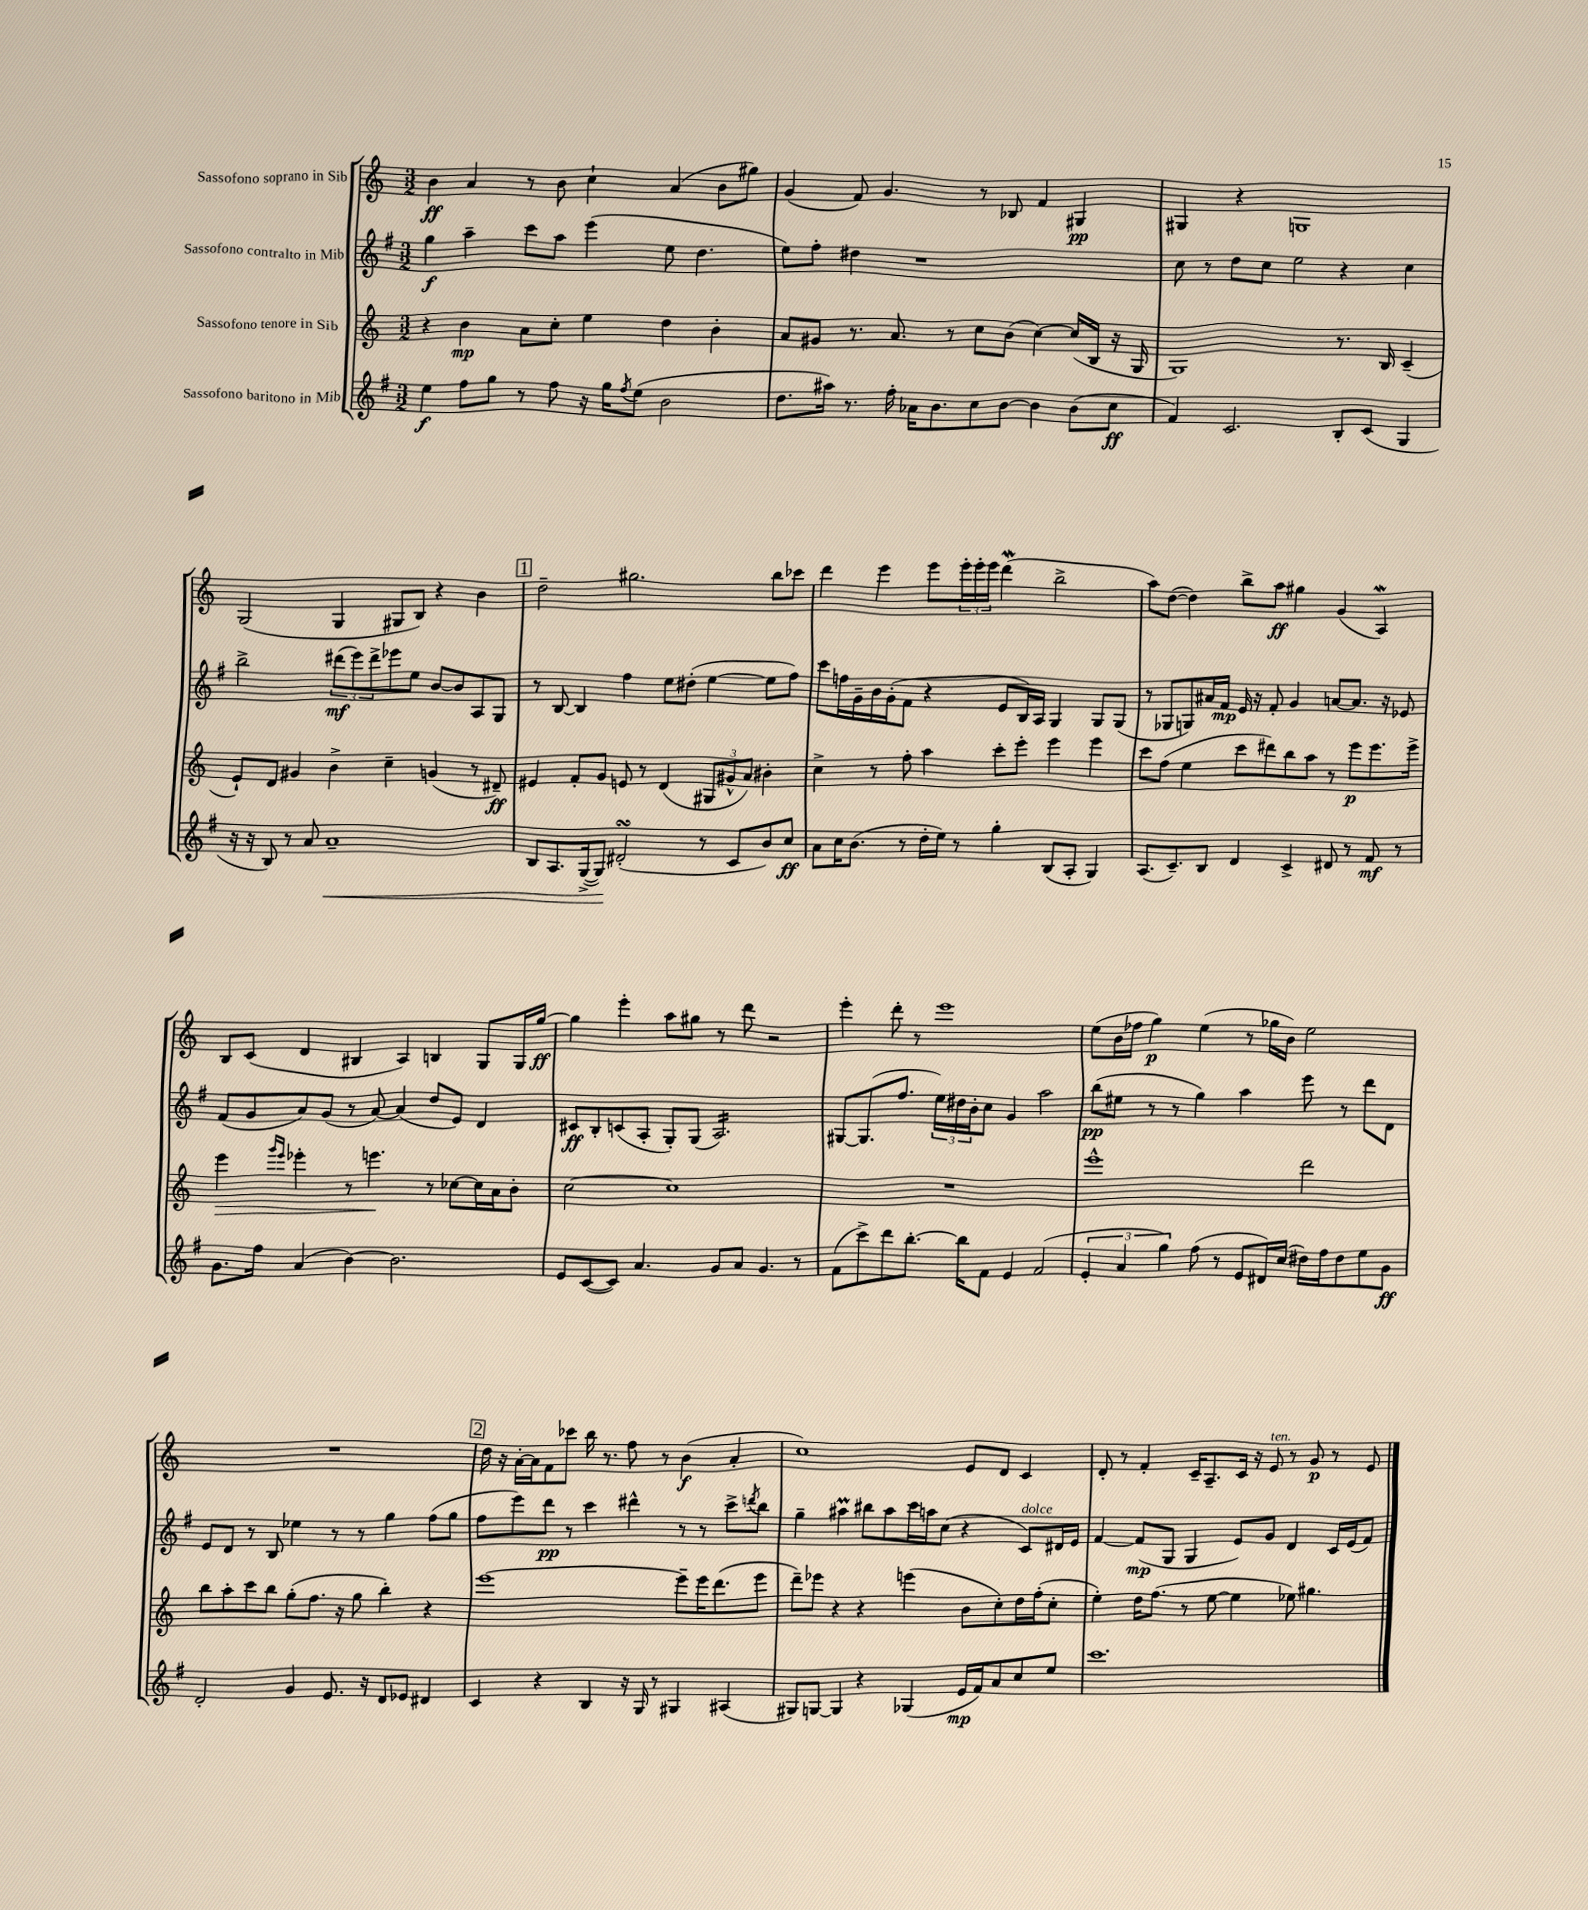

**kern	**kern	**kern	**kern
*staff4	*staff3	*staff2	*staff1
*clefG2	*clefG2	*clefG2	*clefG2
*k[f#]	*k[]	*k[f#]	*k[]
*M3/2	*M3/2	*M3/2	*M3/2
4ee\	4r	4gg\	4b\
8ff#\L	4b\	4aa~\	4a/
8gg\J	.	.	.
8r	8a\L	8ccc\L	8r
8ff#\	8cc'\J	8aa\J	8b\
16r	4ee\	(4eee\	4cc`\
16gg\LK	.	.	.
8qff#/	.	.	.
(8ee\J	.	.	.
2b\	4dd\	8ee\	(4a/
.	.	4.dd\	.
.	4b'\	.	8b\L
.	.	.	8gg#\J)
=	=	=	=
8.dd\L	8a/L	8ee\L)	(4g/
.	8g#/J	8ff#'\J	.
16aa#\Jk)	.	.	.
8.r	8.r	4dd#\	8f/)
.	.	.	4.g/
16ff#'\	8.a/	.	.
16a-\LK	.	1r	.
8.b\	.	.	.
.	8r	.	.
8cc\	8cc\L	.	8r
[8b\J	(8b\J	.	8B-/
4b\]	[4cc\)	.	4f/
(8b\L	(16cc/]LL	.	4G#/
.	16B/JJ	.	.
8cc\J	16r	.	.
.	16G/	.	.
=	=	=	=
4f#/)	1G)	8cc\	4G#/
.	.	8r	.
2.c/	.	8dd\L	4r
.	.	8cc\J	.
.	.	2ee\	1G
8B'/L	8.r	4r	.
(8c/J	.	.	.
.	16B/	.	.
4G/	(4c~/	4cc\	.
=	=	=	=
16r	8e`/L)	2bb^\	(2G/
16r	.	.	.
8B/)	8d/J	.	.
8r	4g#/	.	.
8a/	.	.	.
1a~	4b^\	(12ddd#\L	4G/
.	.	12eee\)	.
.	.	12ddd#^\	.
.	4cc~\	8eee-\	8G#/L
.	.	8ee\J	8B/J)
.	(4g/	[8b/L	4r
.	.	8b/]	.
.	8r	8A/	4b\
.	8d#~/)	8G/J	.
=	=	=	=
8B/L	4e#/	8r	2dd~\
8.A/	.	[8B/	.
.	8f'/L	4B/]	.
([16G^/k	.	.	.
8G/]J)	8g/J	.	.
(2d#'/	8e/	4ff#\	2.gg#\
.	8r	.	.
.	(4d/	8ee\L	.
.	.	(8dd#'\J	.
8r	12G#/L	[4ee\	.
.	12g#^^/	.	.
8c/L	.	.	.
.	12a/J)	.	.
8b/)	4b#'\	8ee\]L	8bb\L
8cc/J	.	8ff#\J)	8ccc-\J
=	=	=	=
8a\L	4cc^\	8ccc\L	4ddd\
16cc\K	.	16ff\L	.
(8.b\J	.	16g~\	.
.	8r	16b\	4eee\
.	.	(16g'\J	.
8r	8ff'\	8f#\J	.
16dd'\LL	4aa\	4r	8eee\L
16ee\JJ)	.	.	.
8r	.	.	24eee'\L
.	.	.	24eee'\
.	.	.	24eee\JJ
4gg'\	8ccc'\L	8e/L	(4ddd\
.	8eee'\J	16B/L)	.
.	.	16A/JJ	.
(8B/L	4eee\	4G/	2bb^\
8A'/J	.	.	.
4G/)	4eee\	8G/L	.
.	.	(8G/J	.
=	=	=	=
(8.A/L	8ccc\L	8r	8aa\L)
.	(8ff\J	8G-/L	([8dd\J
8.c~/)	.	.	.
.	4ee\	8G/)	4dd\])
8B/J	.	16a#/L	.
.	.	16f#/JJ	.
4d/	8ccc\L	16e/	8bb^\L
.	.	16r	.
.	8ddd#\)	8f#'/	8aa\J
4c^/	8bb\	4g/	4gg#\
.	8aa\J	.	.
8d#/	8r	[8a/L	(4g/
8r	8eee\L	8.a/]J	.
8f#/	8.eee\	.	4A/)
.	.	16r	.
8r	.	8e-/	.
.	16eee^\Jk	.	.
=	=	=	=
8.g\L	4eee\	(8f#/L	8B/L
.	.	8g/	(8c/J
16ff#\Jk	.	.	.
.	16qqggg/LL	.	.
.	16qqeee/JJ	.	.
(4a/	4eee-'\	8a/)	4d/
.	.	(8g/J	.
[4b\)	8r	8r	4B#/
.	4.eee\	[8a/)	.
2.b\]	.	(4a/]	4A/)
.	8r	8dd/L	4B/
.	[8cc-\L	8e/J)	.
.	16cc-\]L	4d/	8G/L
.	16a\J	.	.
.	8b'\J	.	16G/L
.	.	.	[16gg/JJ
=	=	=	=
8e/L	[2cc\	8c#/L	4gg\]
([8c/	.	8B'/	.
8c/]J)	.	(8c/	4eee'\
4.a/	.	8A'/J	.
.	1cc]	8G'/L)	8aa\L
.	.	(8G/J	8gg#\J
8g/L	.	2.A/)	8r
8a/J	.	.	8ddd\
4.g/	.	.	2r
8r	.	.	.
=	=	=	=
(8f#\L	1.r	[8G#/L	4eee'\
8ccc^\)	.	(8.G#/]	.
8ddd\	.	.	8ddd'\
.	.	8.ff#/J	.
[8.bb'\J	.	.	8r
.	.	24ee\LL)	1eee
.	.	24dd#\	.
16bb\]LK	.	.	.
.	.	24b'\J	.
8f#\J	.	8cc\J	.
4e/	.	4g/	.
(2f#/	.	2aa\	.
=	=	=	=
6e'/	1eee^^	(8bb\L	(8ee\L
.	.	8ee#\J	16b\L
6a/	.	.	.
.	.	.	16ff-\JJ
.	.	8r	4gg\)
6gg\)	.	.	.
.	.	8r	.
(8ff#\	.	4gg\)	(4ee\
8r	.	.	.
8e/L	.	4aa\	8r
16d#/L)	.	.	16gg-\LL
(16cc/JJ	.	.	16b\JJ)
16dd#\LL)	2ddd\	8eee\	2ee\
16ff#\J	.	.	.
8dd#\	.	8r	.
8ee\	.	8ddd\L	.
8g\J	.	8d\J	.
=	=	=	=
2d'/	8bb\L	8e/L	1.r
.	8aa'\	8d/J	.
.	8ccc\	8r	.
.	8bb\J	8B/	.
4g/	(8gg'\L	4ee-\	.
.	8.ff\J	.	.
8.e/	.	8r	.
.	16r	.	.
.	8gg\	8r	.
16r	.	.	.
8d/L	4bb'\)	4gg\	.
8e-/J	.	.	.
4d#/	4r	(8ff#\L	.
.	.	8gg\J	.
=	=	=	=
4c/	[1eee	8ff#\L	16dd\
.	.	.	16r
.	.	8eee\)	[16a'\LL
.	.	.	16a\]J
4r	.	8ddd\J	8f\
.	.	8r	8ccc-\J
4B/	.	4ccc\	16bb\
.	.	.	8.r
16r	.	4ddd#^^\	8ff\
16G/	.	.	.
8r	.	.	8r
4G#/	8eee~\]L	8r	(4b\
.	16eee\K	8r	.
.	(8.ddd\	.	.
(4A#/	.	8ccc^\L	4a'/
.	.	8qddd/	.
.	8eee\J	8bb\J	.
=	=	=	=
8G#/L)	8ddd~\L)	4gg~\	1cc)
[8G/J	8eee-\J	.	.
4G/]	4r	4aa#\	.
4r	4r	8bb#\L	.
.	.	8aa#\	.
(4G-/	(4eee\	16ccc\L	.
.	.	16aa\J	.
.	.	(8cc\J	.
16e/LL	8b\L	4r	8e/L
16f#/J)	.	.	.
8a/	8cc'\)	.	8d/J
8cc/	16dd\L	8c/L)	4c/
.	(16ff'\J	.	.
8ee/J	8cc'\J	16d#/L	.
.	.	16e/JJ	.
=	=	=	=
1.ccc	4ee'\)	[4f#/	8d'/
.	.	.	8r
.	16dd\LK	(8f#/]L	4f'/
.	(8.ff\J	.	.
.	.	8G/J	.
.	8r	4G/	16c~/LK
.	.	.	8.A~/
.	[8ee\	.	.
.	4ee\]	8e/L)	16c/Jk
.	.	.	16r
.	.	8g/J	8e/
.	8ee-\)	4d/	8r
.	4.gg#\	.	8g/
.	.	16c/LL	8r
.	.	(16e/J	.
.	.	8f#/J)	8e/
==	==	==	==
*-	*-	*-	*-
